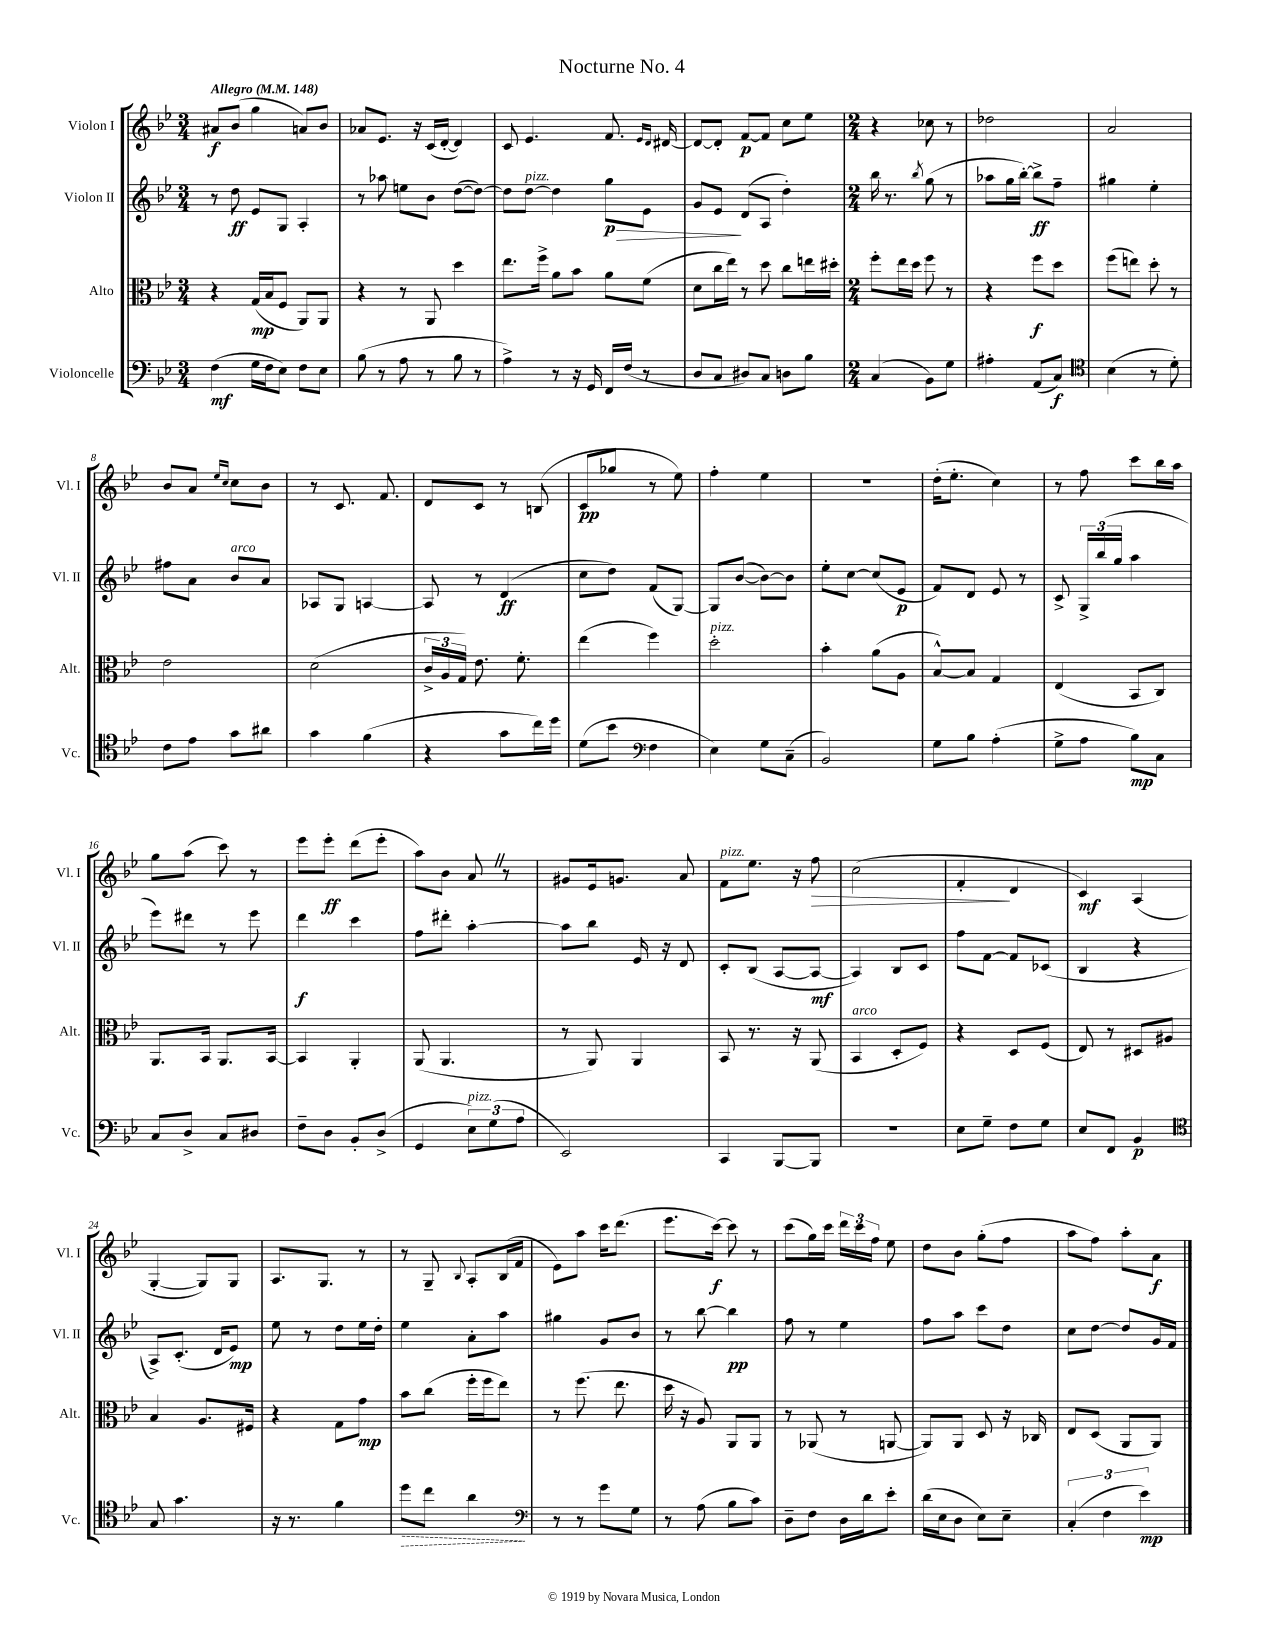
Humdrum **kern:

**kern	**kern	**kern	**kern
*staff4	*staff3	*staff2	*staff1
*clefF4	*clefC3	*clefG2	*clefG2
*k[b-e-]	*k[b-e-]	*k[b-e-]	*k[b-e-]
*M3/4	*M3/4	*M3/4	*M3/4
*MM148	*MM148	*MM148	*MM148
(4F\	4r	8r	8a#/L
.	.	8dd\	(8b-/J
16G\LL	(16G/LL	8e-/L	4gg\
16F\J	16B-/J	.	.
8E-\J)	8F/J	8G/J	.
8F\L	8AA/L)	4A'/	8a/L)
8E-\J	8AA/J	.	8b-/J
=	=	=	=
(8B-\	4r	8r	8a-/L
8r	.	8aa-\	8.e-/J
8A\	8r	8ee\L	.
.	.	.	16r
8r	8AA/	8b-\J	(16c/LL
.	.	.	[16d'/JJ
8B-\	4dd\	([8dd\L	4d/])
8r	.	8dd\_J)	.
=	=	=	=
4A^\)	8.ee-\L	8dd\]L	8c/
.	.	[8dd\J	4.e-/
.	16ff^\Jk	.	.
8r	8a\L	4dd\]	.
16r	8b-\J	.	.
16GG/	.	.	.
16FF/LL	8a\L	8gg\L	8.f/
(16F/JJ	.	.	.
8r	(8f\J	8e-\J	.
.	.	.	16qqe-/LL
.	.	.	16qqd/JJ
.	.	.	[16d#/
=	=	=	=
8D/L	8d\L	8g/L	8d#/_L
8C/J	16cc\L	8e-/J	8d#'/]J
.	16ee-\JJ)	.	.
8D#/L)	8r	(8d/L	[8f/L
8C/J	8dd\	8A/J	8f/]J
8D\L	8cc\L	4dd'\)	8cc\L
8B-\J	16ee\L	.	8ee-\J
.	16dd#'\JJ	.	.
=	=	=	=
*M2/4	*M2/4	*M2/4	*M2/4
(4C/	8ff'\L	16bb-\	4r
.	.	8.r	.
.	16ee-\L	.	.
.	16dd\JJ	.	.
.	.	8qbb-/	.
8BB-\L)	8ff\	(8gg\	8cc-\
8G\J	8r	8r	8r
=	=	=	=
4A#'\	4r	8aa-\L	2dd-\
.	.	16gg\L	.
.	.	[16bb-'\JJ)	.
(8AA/L	8ff\L	8bb-^\]L	.
8C/J)	8dd\J	8ff~\J	.
=	=	=	=
*clefC4	*	*	*
(4B-\	(8ff\L	4gg#\	2a/
.	8ee\J)	.	.
8r	8dd'\	4ee-'\	.
8d'\)	8r	.	.
=	=	=	=
8c\L	2e-\	8ff#\L	8b-/L
8e-\J	.	8a\J	8a/J
.	.	.	16qqee-/LL
.	.	.	16qqcc/JJ
8g\L	.	8b-/L	8cc\L
8a#\J	.	8a/J	8b-\J
=	=	=	=
4g\	(2d\	8A-/L	8r
.	.	8G/J	8.c/
(4f\	.	[4A/	.
.	.	.	8.f/
=	=	=	=
4r	24c^/LL	8A/]	8d/L
.	24A/	.	.
.	24G/JJ)	.	.
.	8.e-\	8r	8c/J
8g\L	.	(4d/	8r
.	8.f'\	.	.
16cc\L)	.	.	(8B/
16dd\JJ	.	.	.
=	=	=	=
(8d\L	(4ee-\	8cc\L	8c/L
8b-\J	.	8dd\J)	8gg-/J
*clefF4	*	*	*
4F\	4ff\)	(8f/L	8r
.	.	[8G/J)	8ee-\)
=	=	=	=
4E-\)	2dd'\	8G/]L	4ff'\
.	.	([8b-/J	.
8G\L	.	8b-\_L)	4ee-\
(8C~\J	.	8b-\]J	.
=	=	=	=
2BB-/)	4b-'\	8ee-'\L	2r
.	.	[8cc\J	.
.	(8a\L	(8cc/]L	.
.	8A\J	8e-/J	.
=	=	=	=
8G\L	[8B-^^/L)	8f/L)	(16dd'\LK
.	.	.	8.ee-'\J
8B-\J	8B-/]J	8d/J	.
(4A'\	4G/	8e-/	4cc\)
.	.	8r	.
=	=	=	=
8G^\L	(4E-/	8c^/	8r
8A\J	.	24G^/LL	8ff\
.	.	(24bb-/	.
.	.	24gg/JJ	.
8B-\L)	8BB-/L	4aa\	8ccc\L
8C\J	8C/J)	.	16bb-\L
.	.	.	16aa\JJ
=	=	=	=
8C/L	8.AA/L	8eee-\L)	8gg\L
8D^/J	.	8ddd#\J	(8aa\J
.	16BB-/Jk	.	.
8C/L	8.AA/L	8r	8ccc\)
8D#/J	.	8eee-\	8r
.	[16BB-/Jk	.	.
=	=	=	=
8F~\L	4BB-/]	4ddd\	8eee-\L
8D\J	.	.	8eee-'\J
8BB-'/L	4AA'/	4ccc\	(8ddd\L
(8D^/J	.	.	8eee-'\J
=	=	=	=
4GG/	(8AA/	8ff\L	8aa\L)
.	4.AA/	8ddd#'\J	8b-\J
12E-\L)	.	[4aa'\	8a/
(12G\	.	.	.
.	.	.	8r
12A\J	.	.	.
=	=	=	=
2EE-/)	8r	8aa\]L	8g#/L
.	8AA/)	8bb-\J	16e-/k
.	.	.	8.g/J
.	4AA/	16e-/	.
.	.	16r	.
.	.	8d/	8a/
=	=	=	=
4CC/	8BB-/	8c'/L	8f\L
.	8.r	(8B-/J	8.ee-\J
[8BBB-/L	.	[8A/L	.
.	16r	.	16r
8BBB-/]J	(8AA/	8A/_J	8ff\
=	=	=	=
2r	4BB-/	4A/])	(2cc\
.	8D'/L	8B-/L	.
.	8F/J)	8c/J	.
=	=	=	=
8E-\L	4r	8ff\L	4f'/
8G~\J	.	[8f\J	.
8F\L	8D/L	8f/]L	4d/
8G\J	(8F/J	(8c-/J	.
=	=	=	=
8E-/L	8E-/)	4B-/	4c/)
8FF/J	8r	.	.
4BB-/	8D#/L	4r	(4A/
.	8A#/J	.	.
=	=	=	=
*clefC4	*	*	*
8G/	4B-/	8A^/L)	[4G'/
4.g\	.	(8.c'/J	.
.	8.A/L	.	8G/]L)
.	.	16d/LK	.
.	.	8e-/J)	8G/J
.	16F#/Jk	.	.
=	=	=	=
16r	4r	8ee-\	8.A/L
8.r	.	.	.
.	.	8r	.
.	.	.	8.G/J
4f\	8G\L	8dd\L	.
.	8g\J	16ee-\L	8r
.	.	16dd'\JJ	.
=	=	=	=
8dd\L	8b-\L	4ee-\	8r
8cc\J	(8cc\J	.	8G~/
.	.	.	8qqB-/
4a\	16ff'\LL	8a'\L	8A'/L
.	16ff\J	.	.
.	8ee-\J)	8aa\J	(16B-/L
.	.	.	16f/JJ
=	=	=	=
*clefF4	*	*	*
8r	8r	4gg#\	8e-\L)
8r	(8.ff\	.	8aa\J
8g\L	.	8g/L	16ccc\LK
.	8.ee-\	.	(8.ddd\J
8G\J	.	8b-/J	.
=	=	=	=
8r	16dd\	8r	8.eee-\L
.	16r	.	.
(8A\	8A/)	[8bb-\	.
.	.	.	[16ccc\Jk)
8B-\L	8AA/L	4bb-\]	8ccc\]
8c\J)	8AA/J	.	8r
=	=	=	=
8D~\L	8r	8ff\	(8ccc\L
8F\J	(8AA-/	8r	16gg\L)
.	.	.	16ccc\JJ
16D\LL	8r	4ee-\	24ddd\LL
.	.	.	24ccc\
16d\J	.	.	.
.	.	.	24ff\JJ
8e-'\J	[8AA/	.	8ee-\
=	=	=	=
(16d\LL	8AA/]L)	8ff\L	8dd\L
16E-\J	.	.	.
8D\J	8AA/J	8aa\J	8b-\J
8E-\L)	8D/	8ccc\L	(8gg'\L
8E-~\J	16r	8dd\J	8ff\J
.	16C-/	.	.
=	=	=	=
(6C'/	8E-/L	8cc\L	8aa\L
.	(8D/J	[8dd\J	8ff\J)
6F\	.	.	.
.	8AA/L	8dd/]L	8aa'\L
6e-\)	.	.	.
.	8AA/J)	16g/L	8a\J
.	.	16f/JJ	.
==	==	==	==
*-	*-	*-	*-
